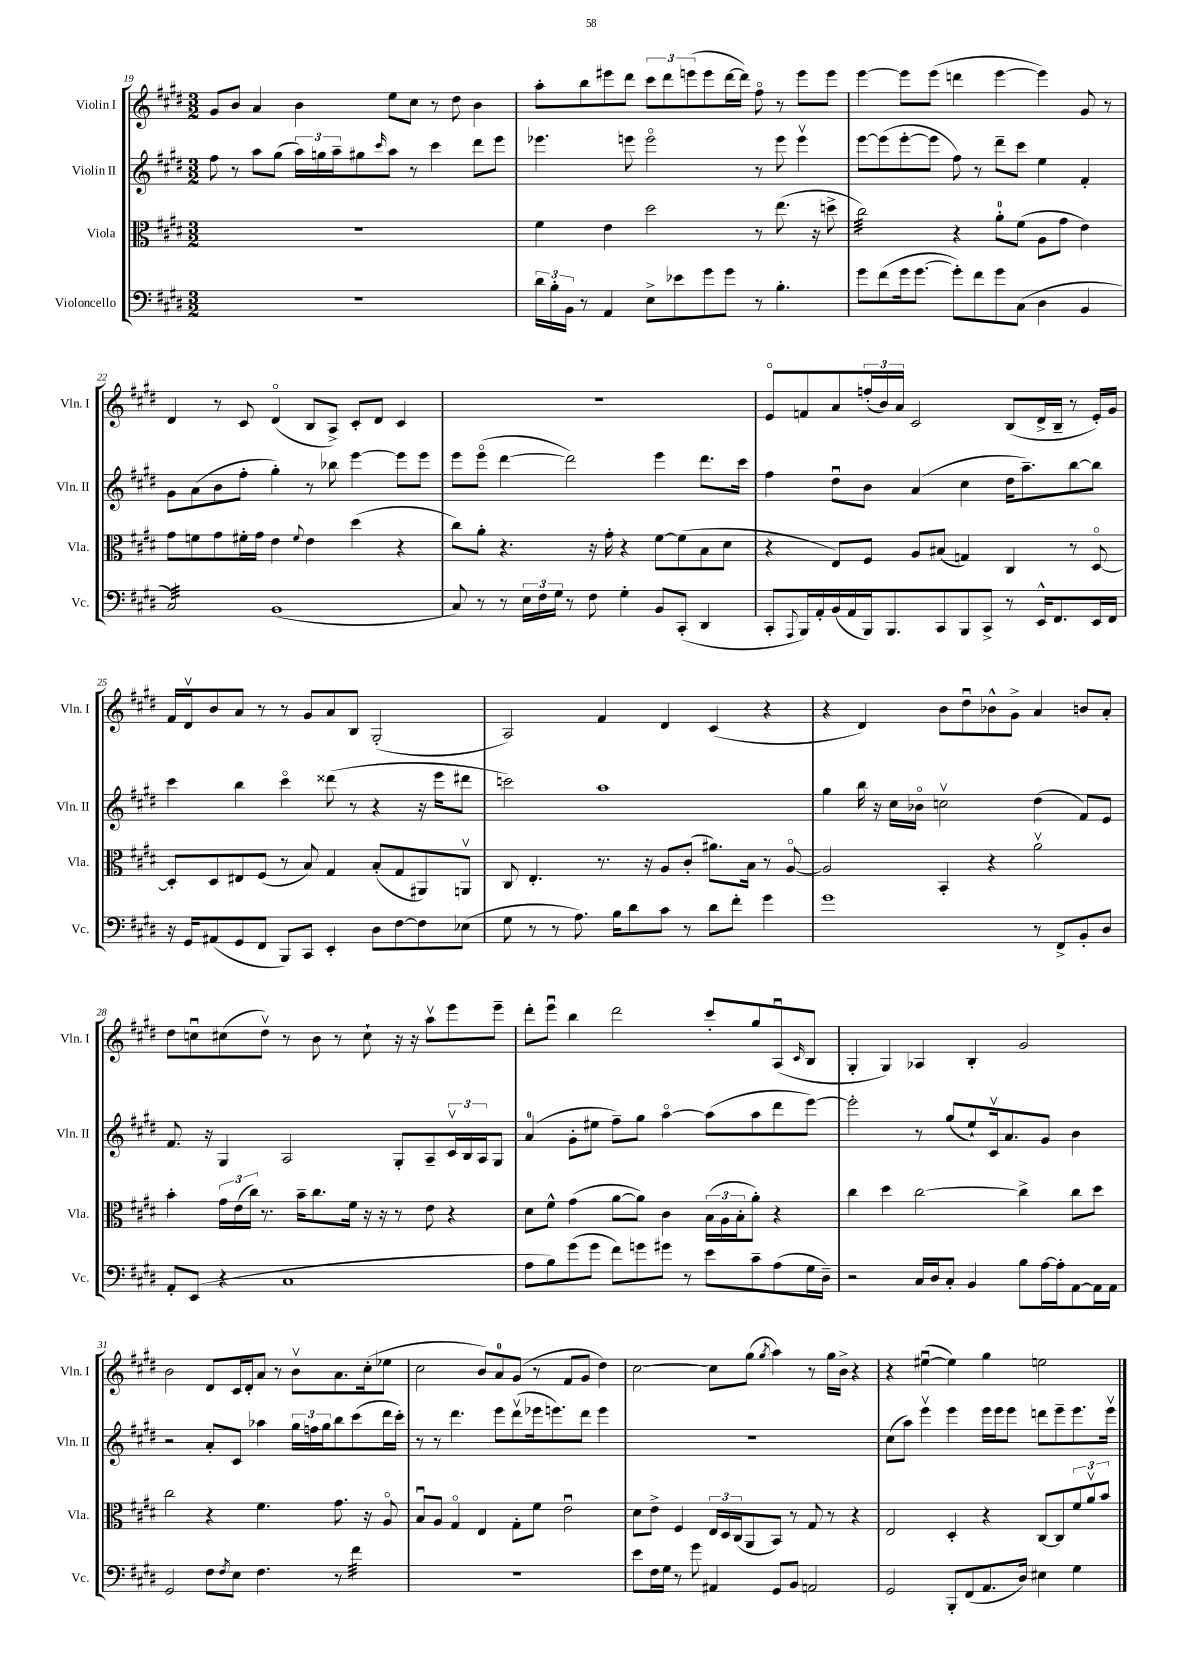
<<
\new StaffGroup <<
\new Staff = "s0" \with { instrumentName = "Violin I" shortInstrumentName = "Vln. I" } {
    \clef treble \key e \major \numericTimeSignature \time 3/2
    gis'8 b'8 a'4 b'4 e''8 cis''8 r8 dis''8 b'4 |
    a''8-. b''8 eis'''8 dis'''8 \tuplet 3/2 { cis'''8 dis'''8 e'''8( } e'''8 dis'''16~ dis'''16) fis''8\flageolet r8 e'''8 e'''8 |
    e'''4~ e'''8 e'''8( d'''4 e'''4~ e'''4) gis'8 r8 |
    dis'4 r8 cis'8 dis'4\flageolet( b8 a8->) cis'8-. dis'8 cis'4 |
    R1. |
    e'8\flageolet f'8 a'8 \tuplet 3/2 { f''16-.( b'16) a'16 } cis'2 b8( dis'16-> b16-- r8 e'16-.) gis'16 |
    fis'16 dis'16\upbow b'8 a'8 r8 r8 gis'8 a'8 b8 gis2-.( |
    a2) fis'4 dis'4 cis'4( r4 |
    r4 dis'4) b'8 dis''8\downbow bes'8-^ gis'8-> a'4 b'8 a'8-. |
    dis''8 c''8\downbow cis''8( dis''8\upbow) r8 b'8 r8 cis''8-! r16 r16 a''8\upbow e'''8 e'''8-- |
    dis'''8-. e'''8\downbow b''4 dis'''2 cis'''8-. gis''8 a8\downbow( \grace { cis'16 } b8 |
    gis4-. gis4) aes4 b4-. gis'2 |
    b'2 dis'8 cis'16 dis'16-. a'8 r8 b'8\upbow a'8. cis''16-.( ees''8 |
    cis''2 b'8) a'8-0 gis'8( r8 fis'8 gis'8 dis''4) |
    cis''2~ cis''8 gis''8( \acciaccatura { gis''8 } a''4) r8 gis''16 b'16-> r4 |
    r4 eis''4~\downbow( eis''4) gis''4 e''2 \bar "|." |
}
\new Staff = "s1" \with { instrumentName = "Violin II" shortInstrumentName = "Vln. II" } {
    \clef treble \key e \major \numericTimeSignature \time 3/2
    fis''8 r8 a''8 gis''8( \tuplet 3/2 { a''16) g''16 a''16-- } gis''8 \grace { cis'''16 } a''8 r8 cis'''4 dis'''8 e'''8 |
    ees'''4. e'''8 e'''2\flageolet r8 e'''8 e'''4\upbow |
    e'''8~ e'''8( e'''8~-. e'''8 fis''8) r8 dis'''8-- cis'''8 e''4 fis'4-. |
    gis'8 a'8( b'8 fis''8-. gis''4-.) r8 bes''8 e'''4~ e'''8 e'''8 |
    e'''8 e'''8\flageolet( dis'''4~ dis'''2) e'''4 dis'''8. cis'''16 |
    fis''4 dis''8\downbow b'8 a'4( cis''4 dis''16 a''8.--) b''8~ b''8 |
    cis'''4 b''4 cis'''4\flageolet disis'''8( r8 r4 r16 e'''16 dis'''8 |
    c'''2) a''1 |
    gis''4 b''16 r16 cis''16 bes'16\flageolet c''2\upbow dis''4( fis'8) e'8 |
    fis'8. r16 gis4 a2 gis8-. a8-- \tuplet 3/2 { cis'16\upbow b16 a16 } gis8 |
    a'4-0( gis'8-. eis''8 fis''8--) gis''8 a''4~\flageolet a''8( a''8 dis'''8 e'''8~) |
    e'''2-. r8 gis''8( e''8-!) cis'16\upbow a'8. gis'8 b'4 |
    r2 a'8-. cis'8 aes''4 \tuplet 3/2 { gis''16 f''16 gis''16 } b''8 cis'''8( dis'''16 cis'''16-.) |
    r8 r8 dis'''4. e'''8 dis'''8\upbow( ees'''16 e'''8.) dis'''8 e'''4 |
    r1. |
    cis''8( a''8) e'''4\upbow e'''4 e'''16 e'''16 e'''8 d'''8 e'''8-- e'''8. e'''16\upbow \bar "|." |
}
\new Staff = "s2" \with { instrumentName = "Viola" shortInstrumentName = "Vla." } {
    \clef alto \key e \major \numericTimeSignature \time 3/2
    R1. |
    fis'4 e'4 dis''2 r8 e''8.( r16 d''8-> |
    cis''2:32) r4 a'8-0-. fis'8( a8 gis'8 e'4) |
    gis'8 f'8 gis'8 fis'16-. gis'16 e'4 \appoggiatura { fis'8 } e'4 dis''4( r4 |
    cis''8) a'8-. r4. r16 gis'16-. r4 fis'8~ fis'8( b8 dis'8 |
    r4 e8) fis8 a8 bis8( g4) cis4 r8 dis8~\flageolet |
    dis8-. dis8 eis8 fis8( r8 b8) gis4 b8-.( gis8 ais,8) a,8\upbow |
    cis8 e4.-. r8. r16 a8 cis'8-.( ais'8.) b16 r8 a8~\flageolet |
    a2 b,4-. r4 a'2\upbow |
    b'4-. \tuplet 3/2 { gis'16 e'16( cis''16) } r8. b'16-- cis''8. fis'16 r16 r16 r8 e'8 r4 |
    dis'8 fis'8-^ gis'4( a'8~ a'8) cis'4 \tuplet 3/2 { b16( a16 b16-. } a'8-.) r4 |
    cis''4 dis''4 cis''2~ cis''4-> cis''8 dis''8 |
    cis''2 r4 fis'4. gis'8. r16 a8\flageolet |
    b8\downbow a8 gis4\flageolet e4 gis8-. fis'8 e'2\downbow |
    dis'8 e'8-> fis4 \tuplet 3/2 { e16 dis16 cis16( } a,8 b,8) r8 gis8 r8 r4 |
    e2 dis4-. r4 cis8~ cis8 \tuplet 3/2 { fis'8 a'8\upbow b'8 } \bar "|." |
}
\new Staff = "s3" \with { instrumentName = "Violoncello" shortInstrumentName = "Vc." } {
    \clef bass \key e \major \numericTimeSignature \time 3/2
    R1. |
    \tuplet 3/2 { dis'16 b16-. b,16 } r8 a,4 e8-> ees'8 gis'8 gis'8 r8 b4.-. |
    gis'8 fis'8( gis'16 gis'8.~ gis'8-.) fis'8 gis'8 cis8( dis4 b,4 |
    cis2:32) b,1( |
    cis8) r8 r8 \tuplet 3/2 { e16 fis16 gis16 } r8 fis8 gis4-. b,8 cis,8-.( dis,4 |
    cis,8-. \appoggiatura { a,,8 } b,,16) a,16-. b,16( a,16 b,,16) b,,8. cis,8 b,,8 cis,8-> r8 e,16-^ fis,8. e,16 fis,16 |
    r16 gis,16 ais,8( gis,8 fis,8 b,,8) cis,8 e,4-. dis8 fis8~ fis8 ees8( |
    gis8 r8 r8 a8.) b16 dis'8 cis'8 r8 dis'8 fis'8-. gis'4 |
    gis'1 r8 fis,8-> b,8-. dis8 |
    a,8-. e,8( r4 cis1 |
    a8 b8) gis'8( gis'8 fis'8) g'8 gis'8 r8 e'8 cis'8-- a8( gis16 dis16--) |
    r2 cis16 dis16 cis8-. b,4 b8 a16~ a16-. a,8~ a,16 a,16 |
    gis,2 fis8 \acciaccatura { fis8 } e8 fis4. r8 fis'4:32 |
    R1. |
    e'8 fis16 gis16 r8 gis'8 ais,4 gis,8 b,8 a,2 |
    gis,2 b,,8-. fis,8( a,8. dis16) eis4 gis4 \bar "|." |
}
>>
>>
\layout { \context { \Score currentBarNumber = #19 } }
